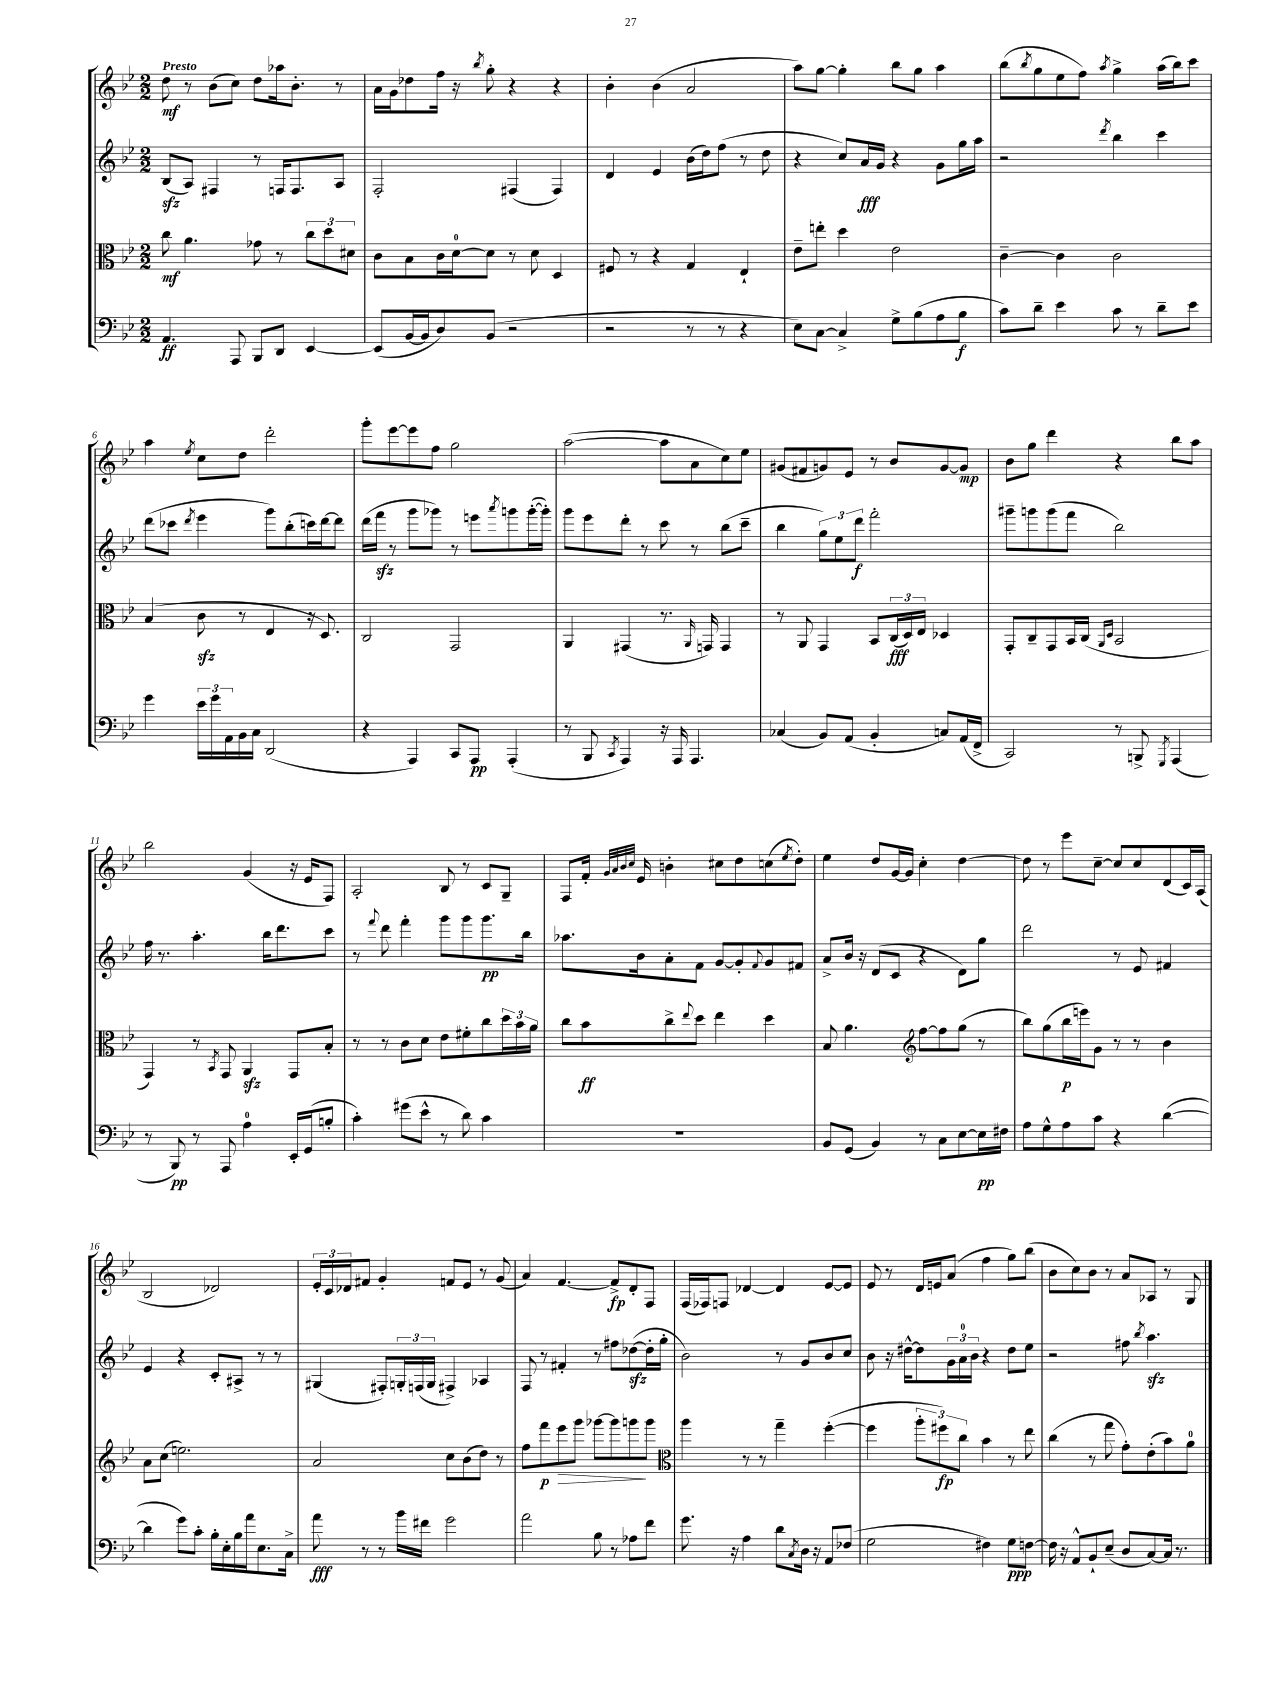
<<
\new StaffGroup <<
\new Staff = "s0" {
    \clef treble \key bes \major \numericTimeSignature \time 2/2 \tempo "Presto"
    d''8\mf r8 bes'8( c''8) d''8 aes''16 bes'8.-. r8 |
    a'16 g'16 des''8 f''16 r16 \acciaccatura { bes''8 } g''8-. r4 r4 |
    bes'4-. bes'4( a'2 |
    a''8) g''8~ g''4-. bes''8 g''8 a''4 |
    bes''8( \acciaccatura { bes''8 } g''8 ees''8 f''8) \acciaccatura { a''8 } g''4-> a''16( bes''16) c'''8 |
    a''4 \acciaccatura { ees''8 } c''8 d''8 d'''2-. |
    g'''8-. ees'''8~ ees'''8 f''8 g''2 |
    a''2~( a''8 a'8 c''8) ees''8 |
    gis'8( fis'8 g'8) ees'8 r8 bes'8 g'8~ g'8\mp |
    bes'8 g''8 d'''4 r4 bes''8 a''8 |
    bes''2 g'4( r16 ees'16 f8) |
    a2-. bes8 r8 c'8 g8-- |
    f8 f'16-. \grace { g'32 a'32 bes'32 c''32 } ees'16 b'4-. cis''8 d''8 c''8( \acciaccatura { ees''8 } d''8-.) |
    ees''4 d''8 g'16~ g'16 c''4-. d''4~ |
    d''8 r8 ees'''8 c''8~-- c''8 c''8 d'8( c'16) a16( |
    bes2 des'2) |
    \tuplet 3/2 { ees'16-. c'16 des'16 } fis'8 g'4-. f'8 ees'8 r8 g'8( |
    a'4) f'4.~ f'8->\fp d'8-. f8 |
    f16( fes16) f8 des'4~ des'4 ees'8~ ees'8 |
    ees'8 r8 d'16 e'16 a'8( f''4 g''8) bes''8( |
    bes'8 c''8) bes'8 r8 a'8 aes8 r8 g8 \bar "|." |
}
\new Staff = "s1" {
    \clef treble \key bes \major \numericTimeSignature \time 2/2
    bes8\sfz( a8) fis4 r8 f16 f8. a8 |
    f2-. fis4( fis4) |
    d'4 ees'4 bes'16( d''16) f''8( r8 d''8 |
    r4 c''8) a'16\fff g'16 r4 g'8 g''16 a''16 |
    r2 \acciaccatura { d'''8 } bes''4 c'''4 |
    d'''8( ces'''8 \acciaccatura { d'''8 } ees'''4 g'''8) bes''8-.( c'''16) d'''16~ d'''8 |
    d'''16( f'''16\sfz r8 g'''8 ges'''8) r8 e'''8 \acciaccatura { a'''8 } g'''8 g'''16~-.( g'''16-.) |
    g'''8 ees'''8 d'''8-. r8 c'''8 r8 bes''8( c'''8-- |
    bes''4 \tuplet 3/2 { g''8) ees''8 d'''8\f } f'''2-. |
    gis'''8-- g'''8 g'''8( f'''8 bes''2) |
    f''16 r8. a''4.-. bes''16 d'''8. c'''8 |
    r8 \appoggiatura { f'''8 } d'''8 f'''4-. g'''8 g'''8 g'''8.\pp bes''16 |
    aes''8. bes'16 a'8-. f'8 g'8~ g'8-. \appoggiatura { f'8 } g'8 fis'8 |
    a'8-> bes'16 r16 d'8( c'8 r4 d'8) g''8 |
    d'''2 r8 ees'8 fis'4 |
    ees'4 r4 c'8-. ais8-> r8 r8 |
    gis4( fis8-.) \tuplet 3/2 { g16-. f16( g16 } fis4->) aes4 |
    f8 r8 fis'4-. r8 fis''8 des''8~\sfz( des''16-. g''16-. |
    bes'2) r8 g'8 bes'8 c''8 |
    bes'8 r16 dis''16~-^ dis''8 \tuplet 3/2 { g'16 a'16-0 bes'16 } r4 dis''8 ees''8 |
    r2 fis''8 \acciaccatura { bes''8 } a''4.\sfz \bar "|." |
}
\new Staff = "s2" {
    \clef alto \key bes \major \numericTimeSignature \time 2/2
    c''8\mf a'4. ges'8 r8 \tuplet 3/2 { c''8 d''8 dis'8 } |
    c'8 bes8 c'16 d'16-0~ d'8 r8 d'8 d4 |
    fis8 r8 r4 g4 ees4-! |
    ees'8-- e''8-. d''4 ees'2 |
    c'4~-- c'4 c'2 |
    bes4( c'8\sfz r8 ees4 r16 d8.) |
    c2 g,2 |
    a,4 gis,4( r8. \grace { a,16 } g,16) g,4 |
    r8 a,8 g,4 bes,8 \tuplet 3/2 { c16\fff( d16) ees16 } des4 |
    g,8-. c8-- g,8 bes,16 c16( \grace { a,16 d16 } bes,2 |
    g,4) r8 \acciaccatura { bes,8 } g,8 a,4\sfz g,8 bes8-. |
    r8 r8 c'8 d'8 ees'8 fis'8-. c''8 \tuplet 3/2 { d''16 bes'16 a'16 } |
    c''8 bes'8\ff c''8-> \appoggiatura { ees''8 } d''8 ees''4 d''4 |
    bes8 a'4. \clef treble f''8~ f''8 g''8( r8 |
    bes''8) g''8( bes''16\p e'''16) g'8 r8 r8 bes'4 |
    a'8 c''8( e''2.) |
    a'2 c''8 bes'8( d''8) r8 |
    f''8 f'''8\p ees'''8\> g'''8 ges'''8~ ges'''8 g'''8\! g'''8 |
    \clef alto a''4 r8 r8 g''4-- f''4~-.( |
    f''4 \tuplet 3/2 { a''8-. fis''8\fp) c''8 } bes'4 r8 ees''8 |
    c''4( r8 g''8 g'8-.) ees'8-.( bes'8) a'8-0 \bar "|." |
}
\new Staff = "s3" {
    \clef bass \key bes \major \numericTimeSignature \time 2/2
    a,4.\ff a,,8 bes,,8 d,8 ees,4~ |
    ees,8( bes,16~ bes,16 d8) bes,8( r2 |
    r2 r8 r8 r4 |
    ees8) c8~ c4-> g8-> bes8( a8 bes8\f |
    c'8) d'8-- ees'4 c'8 r8 d'8-- ees'8 |
    g'4 \tuplet 3/2 { ees'16 g'16 a,16 } bes,16 c16 d,2( |
    r4 a,,4) c,8 a,,8\pp a,,4-.( |
    r8 bes,,8 \acciaccatura { c,8 } a,,4) r16 a,,16 a,,4. |
    ces4( bes,8) a,8( bes,4-. c8) a,16( f,16-> |
    c,2) r8 b,,8-> \acciaccatura { g,,8 } a,,4( |
    r8 bes,,8\pp) r8 a,,8 a4-0 ees,16-. g,16( b8-. |
    c'4-.) gis'8( ees'8-^ r8 d'8) c'4 |
    R1 |
    bes,8 g,8( bes,4) r8 c8 ees8~ ees16\pp fis16 |
    a8 g8-^ a8 c'8 r4 d'4~( |
    d'4 g'8) c'8-. bes16-. ees16-. bes16 a'16 ees8. c16-> |
    a'8\fff r8 r8 bes'16 fis'16 g'2 |
    a'2 bes8 r8 aes8 f'8 |
    g'8. r16 a4 d'8 \acciaccatura { c8 } d16 r16 a,8 fes8( |
    g2 fis4) g8\ppp f8~ |
    f16 r16 a,8-^ bes,8-! ees8--( d8 c8~) c16 r8. \bar "|." |
}
>>
>>
